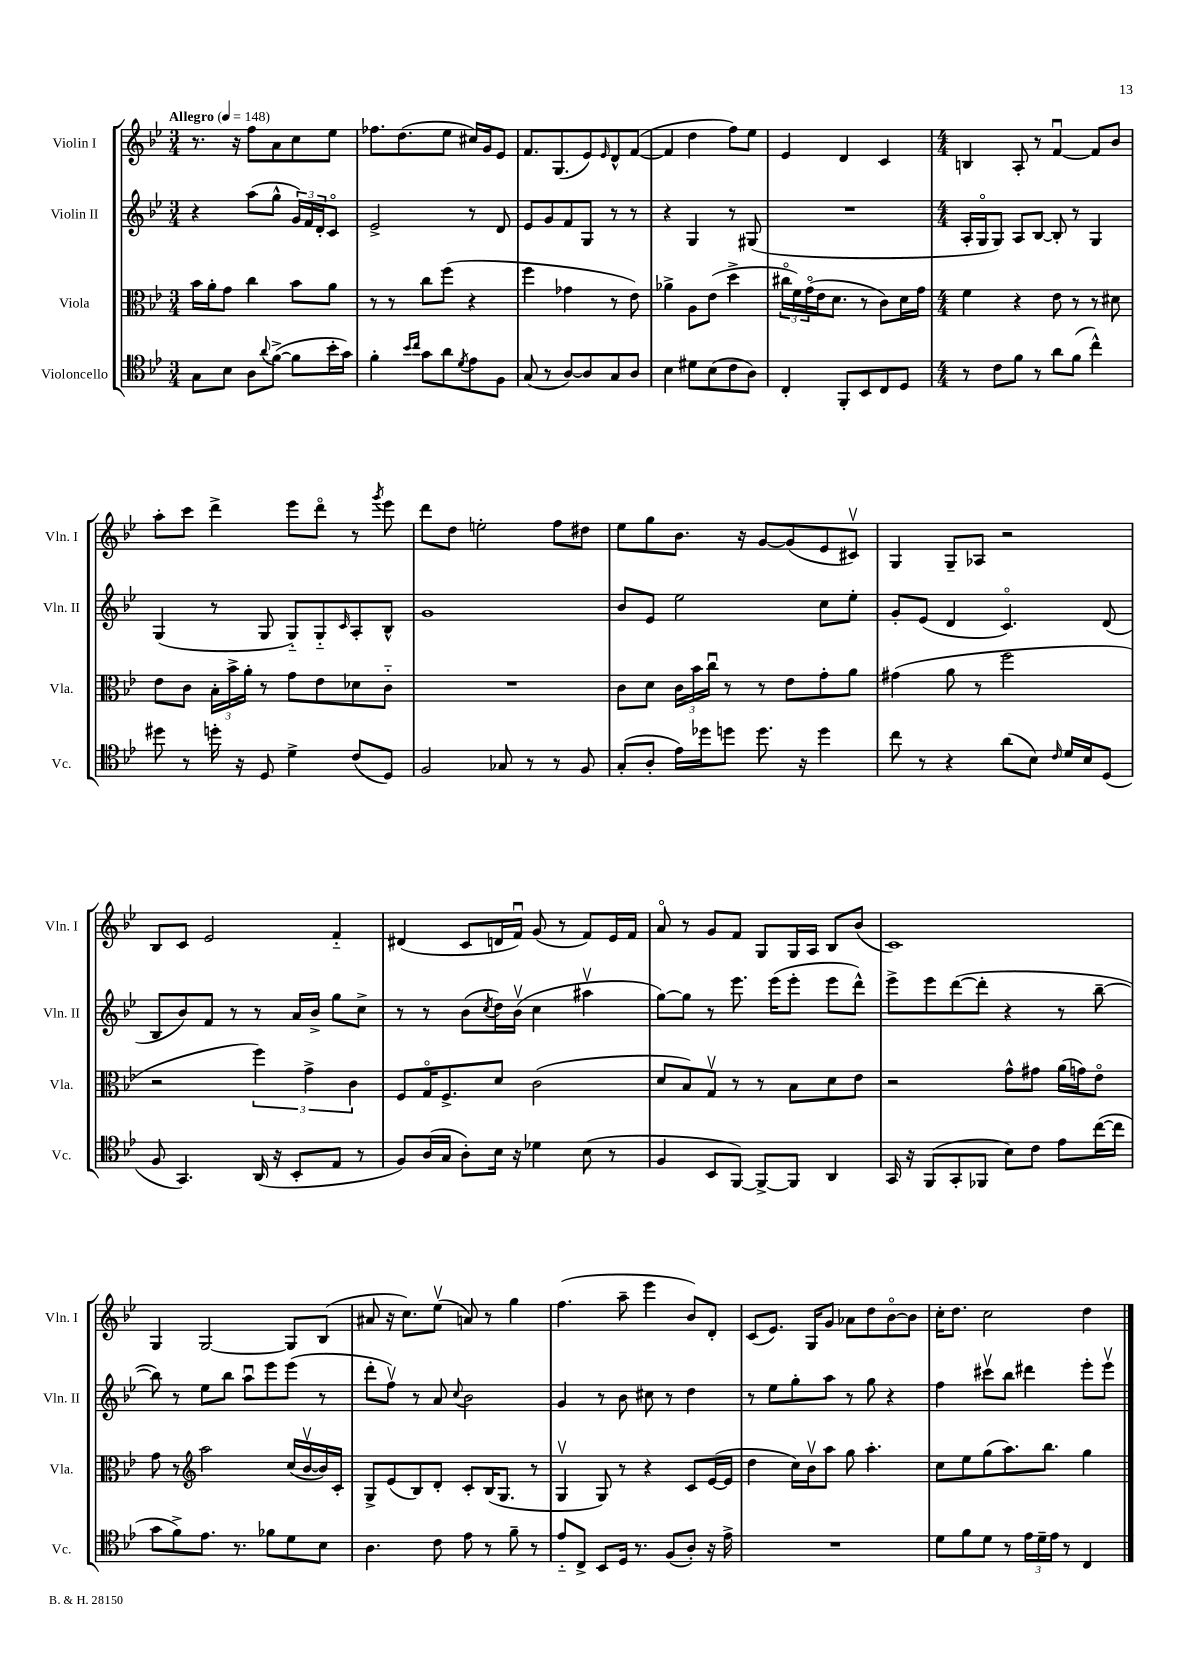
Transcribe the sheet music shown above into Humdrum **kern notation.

**kern	**kern	**kern	**kern
*staff4	*staff3	*staff2	*staff1
*clefC4	*clefC3	*clefG2	*clefG2
*k[b-e-]	*k[b-e-]	*k[b-e-]	*k[b-e-]
*M3/4	*M3/4	*M3/4	*M3/4
*MM148	*MM148	*MM148	*MM148
8G	16b-	4r	8.r
.	16a'	.	.
8B-	8g	.	.
.	.	.	16r
8A	4cc	(8aa	8ff
8qqa	.	.	.
([8f^	.	8gg^^	8a
8f]	8b-	24g)	8cc
.	.	24f	.
.	.	24d'	.
16b-'	8a	8co	8ee-
16g)	.	.	.
=	=	=	=
4f'	8r	2e-^	8.ff-
.	8r	.	.
.	.	.	(8.dd
16qqb-	.	.	.
16qqcc	.	.	.
8g	8cc	.	.
8a	(8ff	.	8ee-
8qd	.	.	.
8e-	4r	8r	16cc#)
.	.	.	16g
8F	.	8d	8e-
=	=	=	=
(8G	4ff	8e-	8.f
8r	.	8g	.
.	.	.	(8.G
[8A)	4g-	8f	.
8A]	.	8G	8e-)
.	.	.	16qqe-
8G	8r	8r	8d^^
8A	8e-)	8r	([8f
=	=	=	=
4B-	4a-^	4r	4f]
8d#	8A	4G	4dd
(8B-	(8e-	.	.
8c	4dd^	8r	8ff)
8A)	.	(8G#	8ee-
=	=	=	=
4C'	24cc#o	2.r	4e-
.	24f)	.	.
.	(24go	.	.
.	16e-	.	.
.	8.d	.	.
8FF'	.	.	4d
8BB-	8r	.	.
8C	8c)	.	4c
8D	16d	.	.
.	16g	.	.
=	=	=	=
*M4/4	*M4/4	*M4/4	*M4/4
8r	4f	16A'	4B
.	.	16Go	.
8c	.	8G)	.
8f	4r	8A	8A'
8r	.	[8B-	8r
8a	8e-	8B-']	[4fu
(8f	8r	8r	.
4cc^^)	8r	4G	8f]
.	8d#	.	8b-
=	=	=	=
8dd#	8e-	(4G	8aa'
8r	8c	.	8ccc
16dd'	24B-'	8r	4ddd^
.	24b-^	.	.
16r	.	.	.
.	24a'	.	.
8D	8r	8G	.
4d^	8g	8G'~)	8eee-
.	8e-	8G'~	8dddo
.	.	16qqc	.
(8c	8d-	8A'	8r
.	.	.	8qggg
8D)	8c'~	8B-^^	8eee-
=	=	=	=
2F	1r	1g	8ddd
.	.	.	8dd
.	.	.	2ee'
8G-	.	.	.
8r	.	.	.
8r	.	.	8ff
8F	.	.	8dd#
=	=	=	=
(8G'	8c	8b-	8ee-
8A'	8d	8e-	8gg
16e-)	24c	2ee-	8.b-
.	24b-	.	.
16dd-	.	.	.
.	24ccu	.	.
8dd	8r	.	.
.	.	.	16r
8.dd	8r	.	[8g
.	8e-	.	(8g]
16r	.	.	.
4dd	8g'	8cc	8e-
.	8a	8ee-'	8c#v)
=	=	=	=
8cc	(4g#	8g'	4G
8r	.	(8e-	.
4r	8a	4d	8G~
.	8r	.	8A-
(8a	2ff	4.co)	2r
8B-)	.	.	.
16qqc	.	.	.
16d	.	.	.
16B-	.	.	.
(8D	.	(8d	.
=	=	=	=
8F	2r	8B-	8B-
4.GG)	.	8b-)	8c
.	.	8f	2e-
.	.	8r	.
(16AA	6ff)	8r	.
16r	.	.	.
8BB-'	.	16a	.
.	6g^	.	.
.	.	16b-^	.
8E-	.	8gg	4f'~
.	6c	.	.
8r	.	8cc^	.
=	=	=	=
8F)	8F	8r	(4d#
(16A	16Go	8r	.
16G	8.F^	.	.
8A')	.	(8b-	8c
.	.	8qcc	.
16B-	8d	16dd)	16d
16r	.	(16b-v	16fu)
4d-	(2c	4cc	(8g
.	.	.	8r
(8B-	.	4aa#v	8f)
8r	.	.	16e-
.	.	.	16f
=	=	=	=
4F	8d	[8gg)	8ao
.	8B-)	8gg]	8r
8BB-	8Gv	8r	8g
[8FF)	8r	8.eee-	8f
8FF^_	8r	.	8G
.	.	(16eee-	.
8FF]	8B-	8eee-'	16G
.	.	.	16A
4AA	8d	8eee-	8B-
.	8e-	8ddd^^)	(8b-
=	=	=	=
16GG	2r	8eee-^	1c)
16r	.	.	.
(8FF	.	8eee-	.
8GG'	.	([8ddd	.
8FF-	.	8ddd']	.
8B-)	8g^^	4r	.
8c	8g#	.	.
8e-	(16a	8r	.
.	16g)	.	.
([16cc	8e-o	[8bb-~	.
16cc]	.	.	.
=	=	=	=
8g	8g	8bb-])	4G
8f^)	8r	8r	.
*	*clefG2	*	*
8.e-	2aa	8ee-	[2G
.	.	8bb-	.
8.r	.	.	.
.	.	8aau	.
8f-	.	8eee-	.
8d	(16cc	(8eee-	8G]
.	[16b-v	.	.
8B-	16b-])	8r	(8B-
.	16c'	.	.
=	=	=	=
4.A	8G^	8ddd'	8a#
.	(8e-	8ffv)	16r
.	.	.	8.cc)
.	8B-)	8r	.
8c	8d'	8a	(8ee-v
.	.	8qqcc	.
8e-	8c'	2b-	8a)
8r	(16B-	.	8r
.	8.G	.	.
8f~	.	.	4gg
8r	8r	.	.
=	=	=	=
8e-'~	4Gv	4g	(4.ff
8C^	.	.	.
8BB-	8G)	8r	.
16D	8r	8b-	8aa~
8.r	.	.	.
.	4r	8cc#	4eee-
(8F	.	8r	.
8A')	8c	4dd	8b-)
16r	([16e-	.	8d'
16e-^	16e-]	.	.
=	=	=	=
1r	4dd	8r	(8c
.	.	8ee-	8.e-)
.	16cc)	8gg'	.
.	16b-v	.	16G
.	8aa	8aa	8g
.	8gg	8r	8a-
.	4.aa'	8gg	8dd
.	.	4r	[8b-o
.	.	.	8b-]
=	=	=	=
8d	8cc	4ff	16cc'
.	.	.	8.dd
8f	8ee-	.	.
8d	(8gg	8ccc#v	2cc
8r	8.aa)	8bb-	.
24e-	.	4ddd#	.
24d~	.	.	.
.	8.bb-	.	.
24e-	.	.	.
8r	.	.	.
4C	4gg	8eee-'	4dd
.	.	8eee-v	.
==	==	==	==
*-	*-	*-	*-
